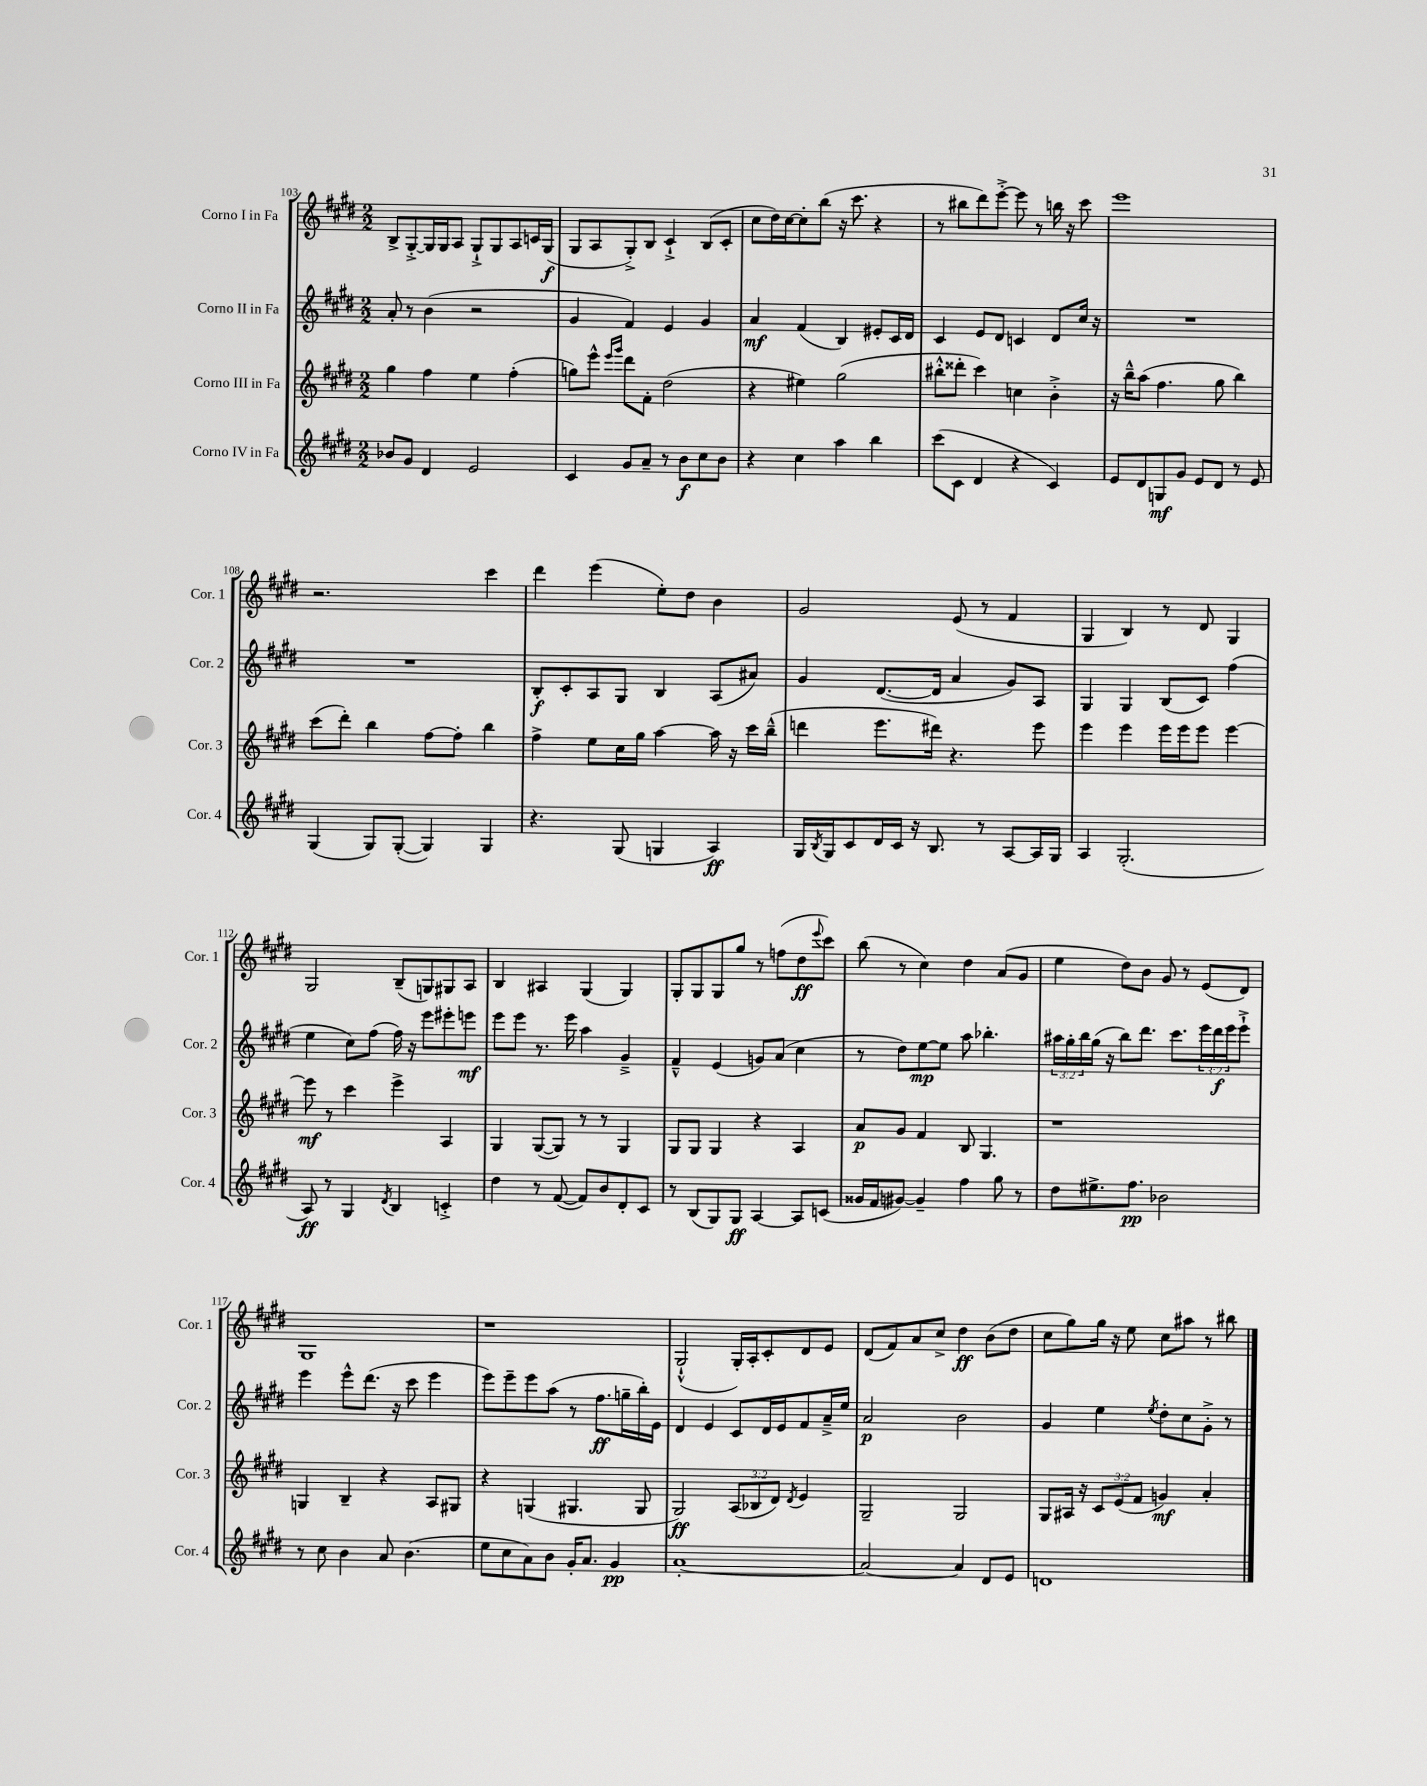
<<
\new StaffGroup <<
\new Staff = "s0" \with { instrumentName = "Corno I in Fa" shortInstrumentName = "Cor. 1" } {
    \clef treble \key e \major \numericTimeSignature \time 2/2
    b8-> gis8~-.-> gis16 gis16 a8 gis8-!-> gis8 a8 c'16 gis16\f( |
    gis8 a8 gis8-.->) b8 cis'4-!-> b8( cis'8-. |
    cis''8 dis''16) cis''16~ cis''8-. b''8( r16 cis'''8. r4 |
    r8 bis''8 dis'''8) e'''8~-.-> e'''8 r8 b''16 r16 cis'''8 |
    e'''1 |
    r2. cis'''4 |
    dis'''4 e'''4( e''8-.) dis''8 b'4 |
    gis'2 e'8( r8 fis'4 |
    gis4 b4) r8 dis'8 gis4 |
    gis2 b8--( g8) gis8 a8 |
    b4 ais4 gis4( gis4) |
    gis8-. gis8 gis8 gis''8 r8 f''8( dis''8\ff \appoggiatura { e'''8 } cis'''8) |
    b''8( r8 cis''4) dis''4 a'8( gis'8 |
    e''4 dis''8) b'8 gis'8 r8 e'8( dis'8) |
    gis1 |
    r1 |
    gis2-!-^( gis16-.) a16-. cis'8-. dis'8 e'8 |
    dis'8( fis'8) a'8 cis''8-> dis''4\ff b'8( dis''8 |
    cis''8 gis''8) gis''16 r16 e''8 cis''8 ais''8 r8 bis''8 \bar "|." |
}
\new Staff = "s1" \with { instrumentName = "Corno II in Fa" shortInstrumentName = "Cor. 2" } {
    \clef treble \key e \major \numericTimeSignature \time 2/2 \override Staff.TupletNumber.text = #tuplet-number::calc-fraction-text
    a'8-. r8 b'4( r2 |
    gis'4 fis'4) e'4 gis'4 |
    a'4\mf fis'4( b4) eis'8-. cis'16 dis'16 |
    cis'4 e'8 dis'8 c'4 dis'8 cis''16 r16 |
    R1 |
    R1 |
    b8-.\f cis'8-. a8 gis8 b4 a8( ais'8) |
    gis'4 dis'8.~( dis'16 a'4 gis'8) a8 |
    gis4 gis4 b8( cis'8) fis''4( |
    e''4 cis''8) fis''8( fis''16) r16 e'''8 eis'''8-. e'''8\mf |
    e'''8 e'''8 r8. e'''16 a''4 gis'4---> |
    fis'4---^ e'4( g'8) a'8( cis''4 |
    r8 dis''8) e''8~\mp e''8 a''8 bes''4.-. |
    \tuplet 3/2 { ais''16 gis''16-. b''16 } gis''16( r16 b''8) dis'''8. cis'''8. \tuplet 3/2 { e'''16 dis'''16\f e'''16 } e'''8-!-> |
    e'''4 e'''8-^ dis'''8.( r16 cis'''8 e'''4 |
    e'''8) e'''8-- e'''8 a''8( r8 fis''8.\ff g''16-- b''16-.) e'16 |
    dis'4 e'4 cis'8 dis'16 e'16 fis'8 a'16---> e''16 |
    a'2\p b'2 |
    gis'4 e''4 \acciaccatura { e''8 } dis''8-. cis''8 gis'8-.-> r8 \bar "|." |
}
\new Staff = "s2" \with { instrumentName = "Corno III in Fa" shortInstrumentName = "Cor. 3" } {
    \clef treble \key e \major \numericTimeSignature \time 2/2 \override Staff.TupletNumber.text = #tuplet-number::calc-fraction-text
    gis''4 fis''4 e''4 fis''4-.( |
    g''8) e'''8-^ \grace { e'''16 gis'''16 } dis'''8 fis'8-. dis''2( |
    r4 eis''4) gis''2( |
    bis''8-.-^ disis'''8-. cis'''4) c''4 b'4-.-> |
    r16 b''16---^ a''8( fis''4. gis''8 b''4) |
    cis'''8( dis'''8-.) b''4 fis''8~ fis''8-. b''4 |
    fis''4-> e''8 cis''16 gis''16 a''4~ a''16 r16 cis'''16 b''16---^( |
    d'''4 e'''8. dis'''16) r4. e'''8 |
    e'''4 e'''4 e'''16 e'''16 e'''8 e'''4~ |
    e'''8\mf r8 cis'''4 e'''4-> a4 |
    gis4 gis8~( gis8) r8 r8 gis4 |
    gis8 gis8 gis4 r4 a4 |
    a'8\p gis'8 fis'4 b8 gis4. |
    r1 |
    g4 b4-- r4 a8 gis8 |
    r4 g4( gis4. gis8 |
    gis2\ff) \tuplet 3/2 { a8( bes8 dis'8) } \acciaccatura { dis'8 } e'4 |
    gis2-- gis2 |
    gis8 ais16 r16 \tuplet 3/2 { cis'8 e'8( fis'8 } g'4\mf) a'4-. \bar "|." |
}
\new Staff = "s3" \with { instrumentName = "Corno IV in Fa" shortInstrumentName = "Cor. 4" } {
    \clef treble \key e \major \numericTimeSignature \time 2/2
    bes'8 gis'8 dis'4 e'2 |
    cis'4 gis'8 a'8-- r8 b'8\f cis''8 b'8 |
    r4 cis''4 a''4 b''4 |
    cis'''8( cis'8 dis'4 r4 cis'4) |
    e'8 dis'8 g8\mf gis'8 e'8 dis'8 r8 e'8 |
    gis4( gis8) gis8~-.( gis4) gis4 |
    r4. gis8( g4 a4\ff) |
    gis16 \acciaccatura { b8 } gis16 cis'8 dis'16 cis'16 r16 b8. r8 a8~ a16 gis16 |
    a4 gis2.-.( |
    a8\ff) r8 gis4 \acciaccatura { dis'8 } b4 c'4-.-> |
    dis''4 r8 fis'8~( fis'8) b'8 dis'8-. cis'8 |
    r8 b8( gis8) gis8\ff a4~ a8 c'8( |
    gisis'16 fis'16 gis'8~) gis'4-- fis''4 gis''8 r8 |
    dis''8 eis''8.-> fis''8.\pp bes'2 |
    r8 cis''8 b'4 a'8 b'4.( |
    e''8 cis''8 a'8) b'8 gis'16-. a'8. gis'4\pp |
    a'1~-. |
    a'2~ a'4 dis'8 e'8 |
    d'1 \bar "|." |
}
>>
>>
\layout { \context { \Score currentBarNumber = #103 } }
